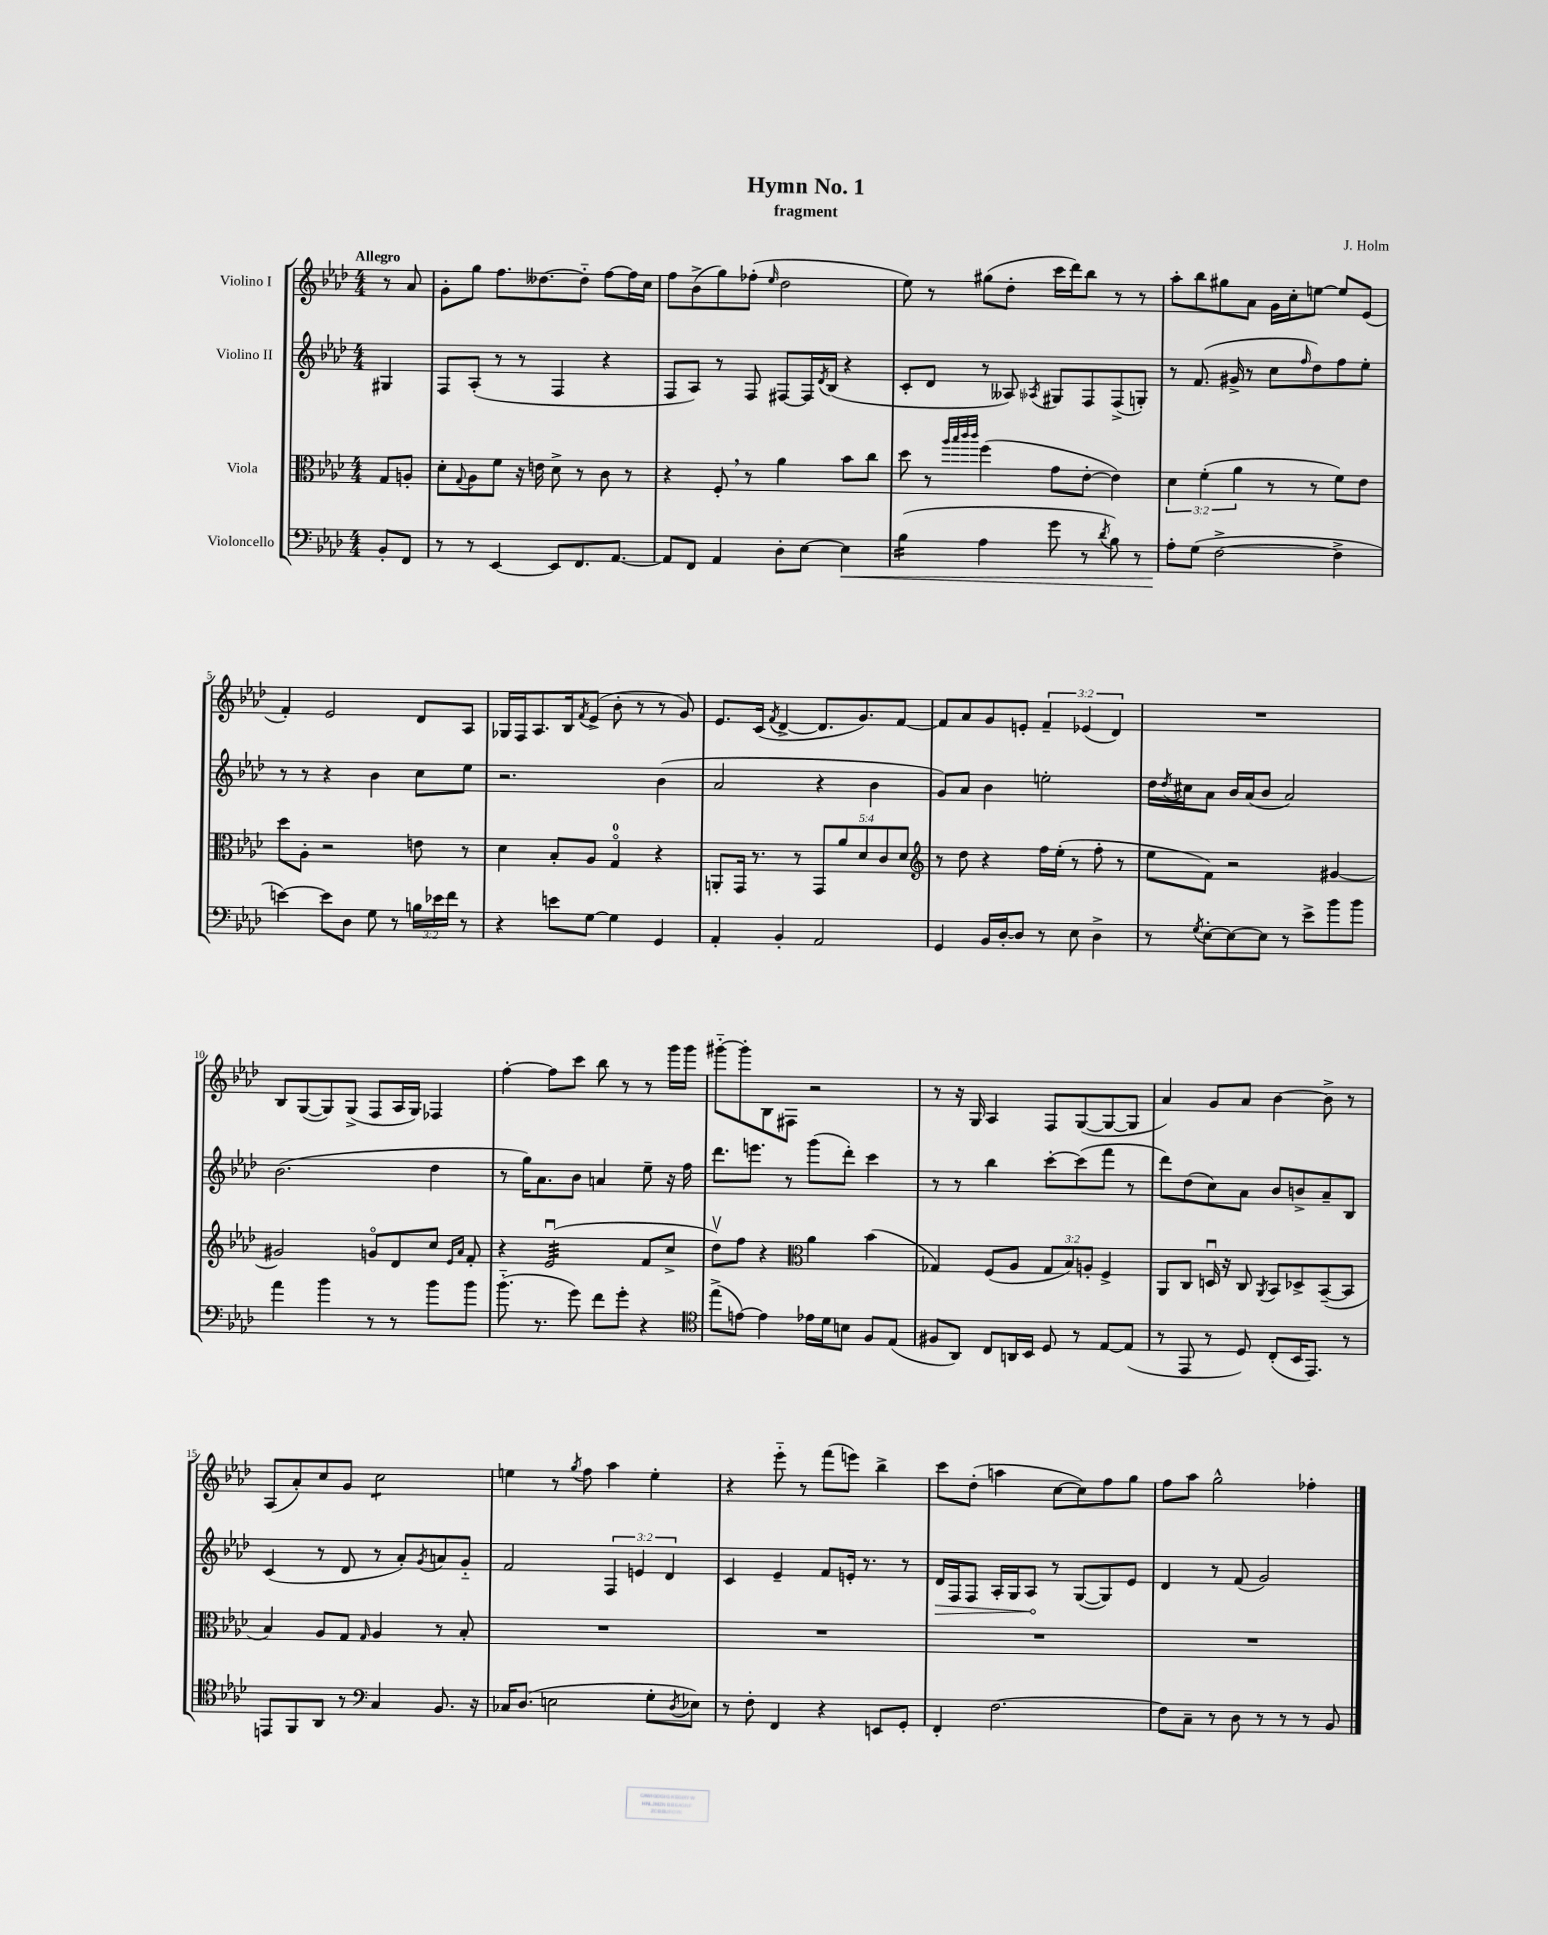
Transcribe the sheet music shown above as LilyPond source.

\header { title = "Hymn No. 1" composer = "J. Holm" subtitle = "fragment" }
<<
\new StaffGroup <<
\new Staff = "s0" \with { instrumentName = "Violino I" } {
    \clef treble \key aes \major \numericTimeSignature \time 4/4 \override Staff.TupletNumber.text = #tuplet-number::calc-fraction-text \partial 4 \tempo "Allegro"
    r8 aes'8 |
    g'8-. g''8 f''8. deses''8.~ deses''8-_ f''8~ f''16 c''16 |
    f''8 bes'8->( g''8) fes''8-.( \grace { ees''16 } des''2 |
    ees''8) r8 gis''8( des''8-. c'''16 des'''16) bes''8 r8 r8 |
    aes''8-. bes''8 gis''8 aes'8 g'16 c''16-. e''8~ e''8 ees'8( |
    f'4-.) ees'2 des'8 aes8 |
    ges16 f16 aes8. bes16 \acciaccatura { f'8 } ees'8->( bes'8-. r8 r8 g'8) |
    ees'8. c'16( \acciaccatura { f'8 } des'4~-> des'8. g'8.) f'8~ |
    f'8 aes'8 g'8 e'8-. \tuplet 3/2 { f'4-- ees'4( des'4) } |
    R1 |
    bes8 g8~( g8) g8->( f8 aes16 g16) fes4 |
    f''4~-. f''8 c'''8 bes''8 r8 r8 g'''16 g'''16 |
    gis'''8~-_ gis'''8-. bes8 fis8 r2 |
    r8 r16 g16 aes4 f8 g8~( g8~ g8 |
    aes'4) g'8 aes'8 bes'4~ bes'8-> r8 |
    aes8( aes'8-.) c''8 g'8 c''2:8 |
    e''4 r8 \acciaccatura { g''8 } f''8 aes''4 e''4-. |
    r4 ees'''8-_ r8 f'''8( e'''8) bes''4-> |
    c'''8 des''8-.( a''4 c''8~ c''8) f''8 g''8 |
    f''8 aes''8 g''2-^ fes''4-. \bar "|." |
}
\new Staff = "s1" \with { instrumentName = "Violino II" } {
    \clef treble \key aes \major \numericTimeSignature \time 4/4 \override Staff.TupletNumber.text = #tuplet-number::calc-fraction-text \partial 4
    gis4 |
    f8 aes8-.( r8 r8 f4 r4 |
    f8 aes8) r8 f8 fis8~ fis16 \acciaccatura { des'8 } bes16( r4 |
    c'8-. des'8 r8 aeses8) \acciaccatura { aes8 } gis8 f8 f8->( g8-.) |
    r8 f'8.( gis'16-> r8 c''8 \grace { f''16 } des''8) f''8 ees''8-. |
    r8 r8 r4 bes'4 c''8 ees''8 |
    r2. bes'4( |
    aes'2 r4 bes'4 |
    g'8) aes'8 bes'4 e''2-. |
    des''16 \acciaccatura { des''8 } cis''16 aes'8 bes'16 aes'16( bes'8 aes'2) |
    bes'2.( des''4 |
    r8 g''16) aes'8. bes'8 a'4 ees''8-- r16 f''16 |
    des'''8. e'''8. r8 g'''8( des'''8-.) c'''4 |
    r8 r8 bes''4 c'''8~-. c'''8( f'''8 r8 |
    des'''8) des''8( c''8) aes'8 bes'8 b'8-> aes'8-- bes8 |
    c'4( r8 des'8 r8 aes'8-.) \acciaccatura { g'8 } a'8 g'8-_ |
    f'2 \tuplet 3/2 { f4 e'4 des'4 } |
    c'4 ees'4-- f'8 e'16-. r8. r8 |
    \once \override Hairpin.circled-tip = ##t des'16\> f16 f8 aes16-. g16 aes8\! r8 g8~( g8) ees'8 |
    des'4 r8 f'8( g'2) \bar "|." |
}
\new Staff = "s2" \with { instrumentName = "Viola" } {
    \clef alto \key aes \major \numericTimeSignature \time 4/4 \override Staff.TupletNumber.text = #tuplet-number::calc-fraction-text \partial 4
    g8 a8-. |
    des'8-. \appoggiatura { g8 } aes8 f'8 r16 e'16 des'8-> r8 c'8 r8 |
    r4 f8-. \breathe r8 aes'4 bes'8 c''8 |
    des''8 r8 \grace { aes''32 bes''32 c'''32 c'''32 } f''4( g'8 ees'8~-. ees'4) |
    \tuplet 3/2 { des'4 f'4-.( aes'4 } r8 r8 f'8) ees'8 |
    des''8 aes8-. r2 e'8 r8 |
    des'4 bes8-. aes8 g4-0\flageolet r4 |
    a,8-. g,16 r8. r8 \tuplet 5/4 { g,8 aes'8 des'8 c'8 des'8 } |
    \clef treble r8 des''8 r4 f''16 ees''16-.( r8 f''8-. r8 |
    ees''8 f'8) r2 gis'4~ |
    gis'2 g'8\flageolet des'8 c''8 \grace { ees'16 aes'16 } f'8-. |
    r4 ees'2:32\downbow( f'8 c''8-> |
    des''8\upbow) f''8 r4 \clef alto aes'4 bes'4( |
    ges4) f8( aes8 \tuplet 3/2 { ges8 bes8) a8-. } f4-> |
    aes,8 c8 d16\downbow r16 c8 \acciaccatura { aes,8 } bes,8 des8-> bes,8~--( bes,8 |
    bes4) aes8 g8 \grace { g16 } aes4 r8 bes8-. |
    R1 |
    R1 |
    R1 |
    R1 \bar "|." |
}
\new Staff = "s3" \with { instrumentName = "Violoncello" } {
    \clef bass \key aes \major \numericTimeSignature \time 4/4 \override Staff.TupletNumber.text = #tuplet-number::calc-fraction-text \partial 4
    bes,8-. f,8 |
    r8 r8 ees,4~ ees,8 f,8. aes,8.~ |
    aes,8 f,8 aes,4 des8-. ees8~ ees4\< |
    bes4:16( aes4 g'8 r8 \acciaccatura { des'8 } bes8) r8 |
    aes8-.\! g8( f2~-> f4-> |
    e'4~) e'8 des8 g8 r8 \tuplet 3/2 { b16 ees'16 f'16 } r8 |
    r4 e'8 g8~ g4 g,4 |
    aes,4-. bes,4-. aes,2 |
    g,4 bes,16 des16~-. des8 r8 ees8 des4-> |
    r8 \acciaccatura { g8 } ees8~-. ees8~ ees8 r8 ees'8-> bes'8 bes'8 |
    aes'4 bes'4 r8 r8 bes'8 bes'8 |
    bes'8.-_( r8. g'8) f'8 g'8-. r4 |
    \clef tenor ees''8->( e'8~) e'4 ees'16 des'16 b8 f8 ees8( |
    fis8 aes,8) c8 a,16 bes,16 des8 r8 ees8~ ees8( |
    r8 ees,8 r8 des8) c8-.( bes,16 ees,8.) r8 |
    e,8 f,8 aes,8 r8 \clef bass c4 bes,8. r16 |
    ces16 des8.( e2 g8-. \acciaccatura { des8 } ees8) |
    r8 f8-. f,4 r4 e,8 g,8-. |
    f,4-. f2.~ |
    f8 c8-- r8 des8 r8 r8 r8 bes,8 \bar "|." |
}
>>
>>
